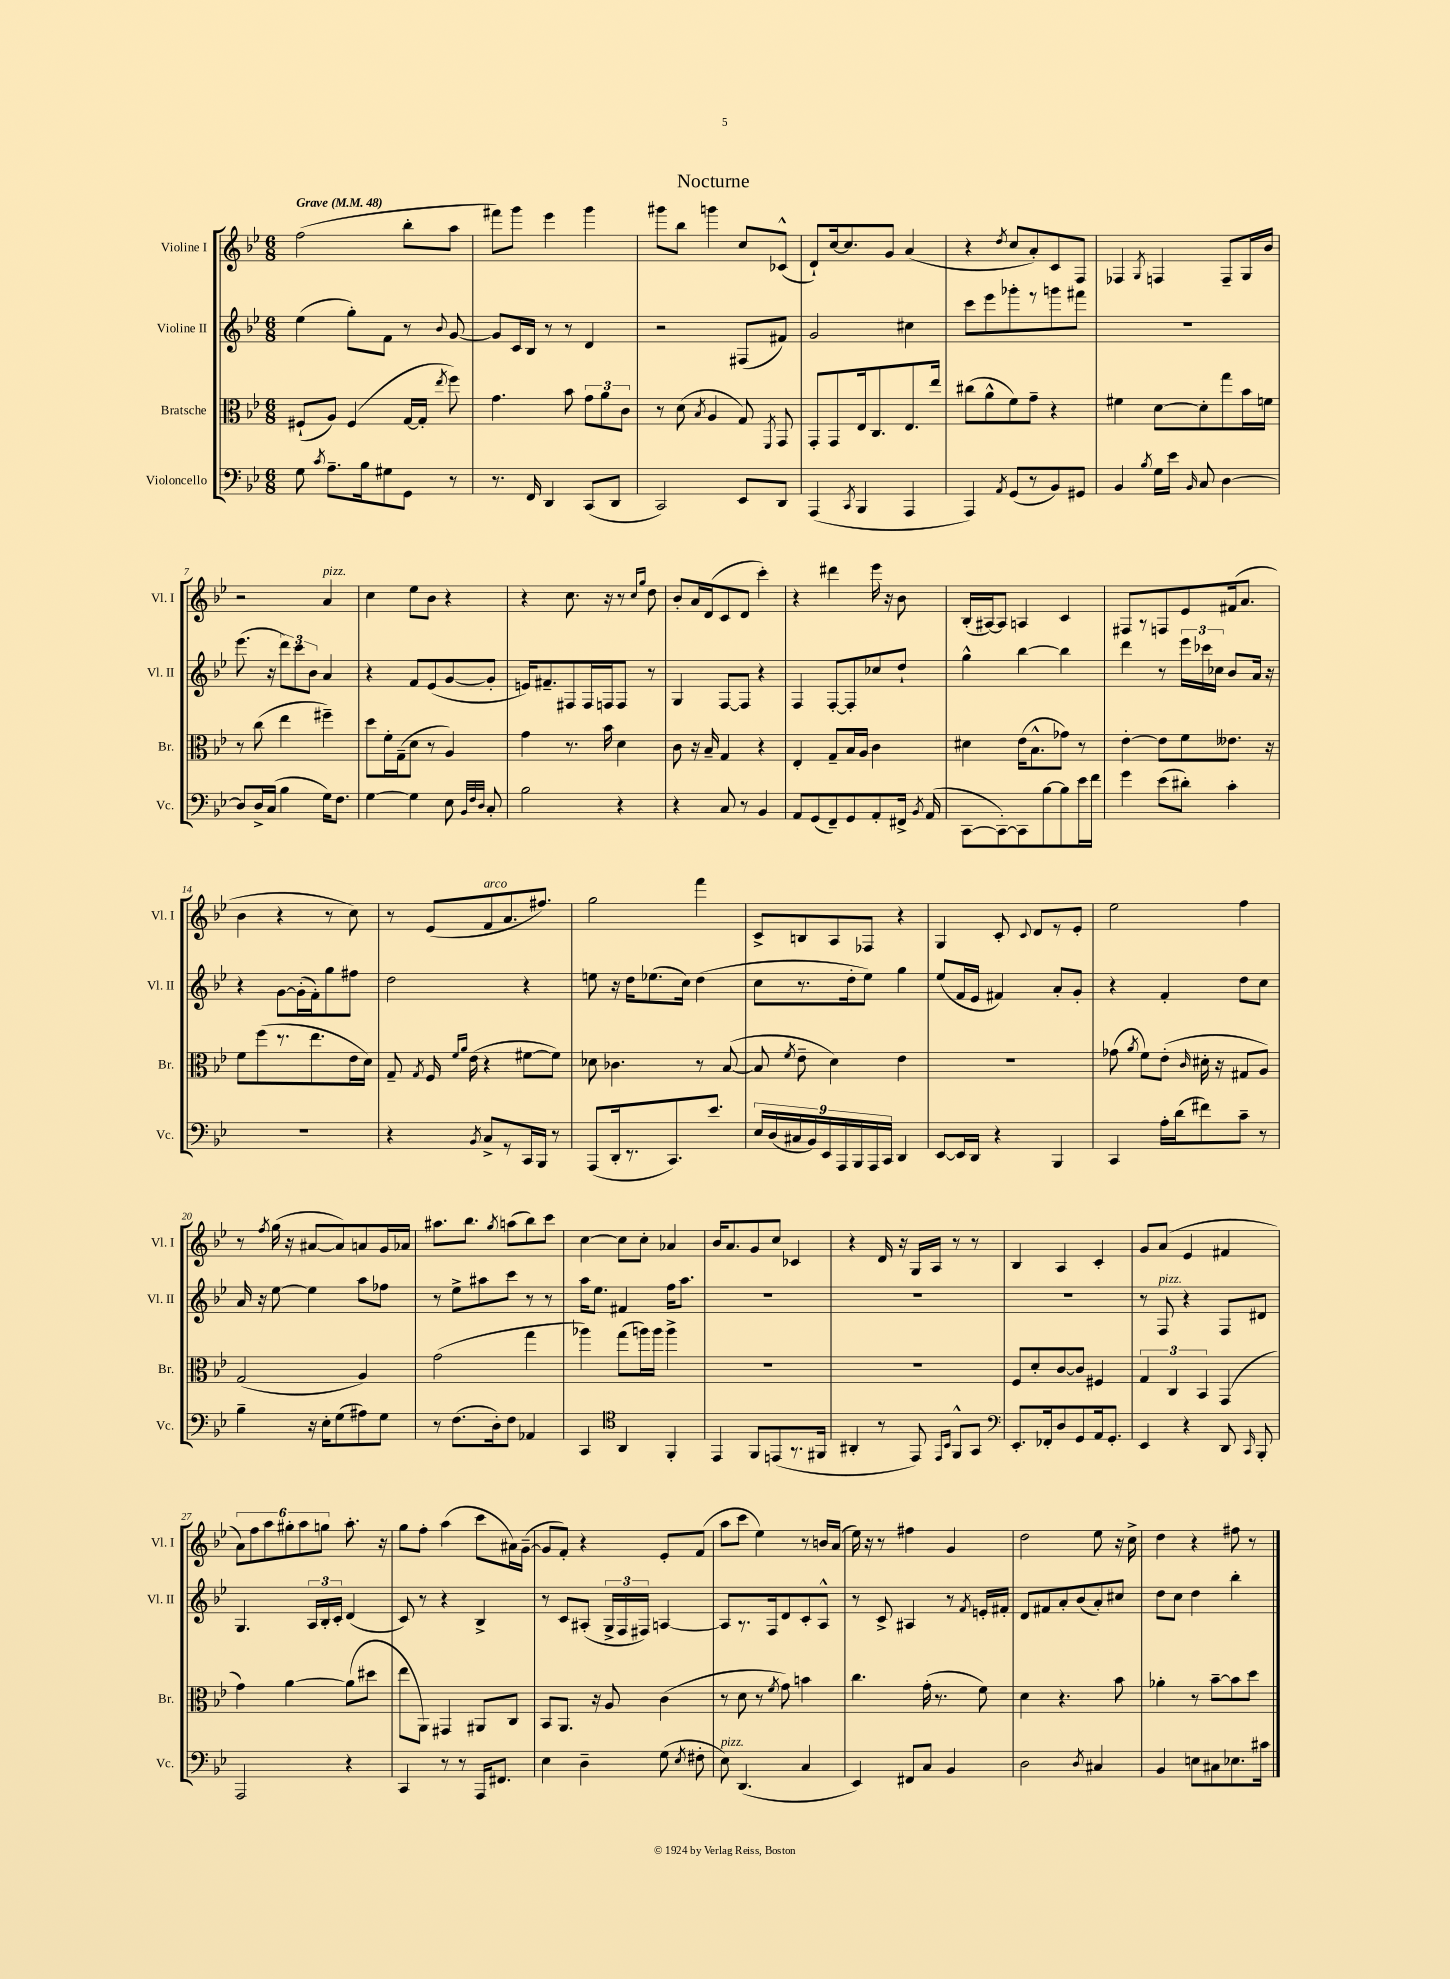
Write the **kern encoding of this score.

**kern	**kern	**kern	**kern
*part4	*part3	*part2	*part1
*staff4	*staff3	*staff2	*staff1
*I"Violoncello	*I"Bratsche	*I"Violine II	*I"Violine I
*I'Vc.	*I'Br.	*I'Vl. II	*I'Vl. I
*clefF4	*clefC3	*clefG2	*clefG2
*k[b-e-]	*k[b-e-]	*k[b-e-]	*k[b-e-]
*M6/8	*M6/8	*M6/8	*M6/8
*MM48	*MM48	*MM48	*MM48
=1	=1	=1	=1
!	!	!	!LO:TX:a:B:t=Grave
8G\	(8F#X`/L	(4ee-\	(2ff\
8qc/	.	.	.
8.A~\L	8A/J)	.	.
.	(4F#/	8gg'\L)	.
16B-\k	.	.	.
8G#X\	.	8f\J	.
8GG\J	[16G/LL	8r	8bb-'\L
.	16G'/JJ]	.	.
.	8qee-/	8qqb-/	.
8r	8ff\)	[8g/	8aa\J
=2	=2	=2	=2
8.r	4.g\	8g/L]	8fff#X\L)
.	.	16c/L	8ggg\J
16FF/	.	16B-/JJ	.
4DD/	.	8r	4eee-\
.	8b-\	8r	.
(8CC/L	12g\L	4d/	4ggg\
.	12a\	.	.
8DD/J	.	.	.
.	12c\J	.	.
=3	=3	=3	=3
2CC/)	8r	2r	8ggg#X\L
.	(8d\	.	8bb-\J
.	8qB-/	.	.
.	4A/	.	4gggn\
8EE-/L	8G/)	(8F#X/L	8cc/L
.	8qFF/	.	.
8DD/J	8GG/	8f#X/J)	(8c-X^^/J
=4	=4	=4	=4
(4AAA/	8GG'/L	2g/	8d`/L)
.	8GG/	.	[16cc/k
.	.	.	8.cc/]
8qCC/	.	.	.
4BBB-/	16E-/k	.	.
.	8.C/	.	.
.	.	.	8g/J
4AAA/	8.E-/	4cc#X\	(4a/
.	16ee-/Jk	.	.
=5	=5	=5	=5
4AAA/)	(8cc#X\L	8ccc\L	4r
.	8a^^\	8eee-\	.
8qAA/	.	.	8qdd/
(8GG/L	8f\)	8ggg-X'\	8cc/L
8r	8g~\J	8r	8a'/)
8BB-/)	4r	8gggn\	8c/
8GG#X/J	.	8fff#X\J	8F/J
=6	=6	=6	=6
4BB-/	4f#X\	2.r	4F-X/
8qB-/	.	.	8qG/
16G\LL	[8d\L	.	4Fn/
16e-\JJ	.	.	.
16qqBB-/	.	.	.
8C/	8d'\]	.	.
[4D\	8gg\	.	8F~/L
.	16b-\L	.	16G/L
.	16fn\JJ	.	16b-/JJ
!!LO:LB:g=z
=7	=7	=7	=7
8D/L]	8r	(8.eee-\	2r
16D^/L	(8cc\	.	.
(16C/JJ	.	16r	.
4B-\	4ee-\	12ddd\L)	.
.	.	12ccc\	.
.	.	12b-\J	.
!	!	!	!LO:TX:a:i:t=pizz.
16G\KL)	4ff#X~\)	4a/	4a/
8.F\J	.	.	.
=8	=8	=8	=8
[4G\	8dd\L	4r	4cc\
.	16f'\L	.	.
.	(16G~\J	.	.
4G\]	8d\J	8f/L	8ee-\L
.	8r	(8e-/	8b-\J
8E-\	4A/)	[8g/	4r
32qqBB-/LLL	.	.	.
32qqF/	.	.	.
32qqD/JJJ	.	.	.
8C'/	.	8g'/J]	.
=9	=9	=9	=9
2B-\	4g\	16en/KL)	4r
.	.	8.f#X~/	.
.	8.r	8F#X/	8.cc\
.	.	16F#/L	.
.	16b-\	16Fn/J	16r
4r	4d\	8F/J	8r
.	.	.	16qqcc/LL
.	.	.	16qqgg/JJ
.	.	8r	8dd\
=10	=10	=10	=10
4r	8c\	4G/	8b-'/L
.	16r	.	16a/L
.	16B-~/	.	(16d/J
8C/	4G/	[8F/L	8c/
8r	.	8F/J]	8d/J
4BB-/	4r	4r	4ccc'\)
=11	=11	=11	=11
8AA/L	4E-'/	4F/	4r
(8GG/	.	.	.
8FF~/)	8G~/L	[8F'/L	4ddd#X\
8GG/	16B-/L	8F'/]	.
.	16A/JJ	.	.
8AA'/	4c\	8cc-X/	16eee-\
.	.	.	16r
16FF#X^/Jk	.	8dd`/J	8b-\
8qBB-/	.	.	.
(16AA/	.	.	.
=12	=12	=12	=12
[8CC\L	4d#X\	4gg^^\	(16B-'/LL
.	.	.	[16A#X/J)
8CC'\_)	.	.	8A#/J]
8CC\]	(16e-\KL	[4bb-\	4An/
.	8.B-^^\	.	.
[8B-\	.	.	.
8B-\]	8g-X\J)	4bb-\]	4c/
16e-\L	8r	.	.
16f\JJ	.	.	.
=13	=13	=13	=13
4g\	[4e-'\	4ddd\	8F#X/L
.	.	.	8r
(8e-\L	8e-\L]	8r	8Fn/
8d#X'\J)	8f\	24eee-\LL	8e-/
.	.	24ccc-X\	.
.	.	24cc-X\JJ	.
4c'\	8.e--X\J	8b-/L	(16f#X/k
.	.	.	8.a/J
.	.	16a/Jk	.
.	16r	16r	.
!!LO:LB:g=z
=14	=14	=14	=14
2.r	8f\L	4r	4b-\
.	(8ff\	.	.
.	8.r	[8g\L	4r
.	.	(16g'\L]	.
.	8.ee-\	16f'\J)	.
.	.	8gg\	8r
.	16e-\L	8ff#X\J	8cc\)
.	16d\JJ)	.	.
=15	=15	=15	=15
4r	8G~/	2dd\	8r
.	8qG/	.	.
.	16F/	.	(8e-/L
.	16qqf/LL	.	.
.	16qqa/JJ	.	.
.	(16e-\	.	.
8qBB-/	.	.	.
!	!	!	!LO:TX:a:i:t=arco
8C^/L	4r	.	8f/
8r	.	.	8.a/
16CC/L	[8f#X\L	4r	.
16BBB-/JJ	.	.	8.ff#X/J)
8r	8f#\J])	.	.
=16	=16	=16	=16
(8AAA/L	8d-X\	8een\	2gg\
16DD'/k	4.c-X\	16r	.
8.r	.	16dd\KL	.
.	.	(8.ee-X\	.
8.CC/)	.	.	.
.	.	16cc\Jk)	.
.	8r	(4dd\	4fff\
8.e-/J	.	.	.
.	([8B-/	.	.
=17	=17	=17	=17
18E-/LL	8B-/]	8cc\L	8c^/L
(18D/	.	.	.
18C#X/	.	.	.
.	8qf/	.	.
.	8e-~\	8.r	8Bn/
18BB-/)	.	.	.
18EE-/	.	.	.
.	4d\)	.	8A/
18AAA/	.	.	.
.	.	16dd'\k	.
18BBB-/	.	.	.
.	.	8ee-\J)	8F-X/J
18AAA/	.	.	.
18CC/JJ	.	.	.
4DD/	4e-\	4gg\	4r
=18	=18	=18	=18
[8EE-/L	2.r	(8ee-/L	4G/
16EE-/L]	.	16f/L	.
16DD/JJ	.	16e-/JJ	.
4r	.	4f#X/)	8c'/
.	.	.	8qqc/
.	.	.	8d/L
4BBB-/	.	8a'/L	8r
.	.	8g'/J	8e-'/J
=19	=19	=19	=19
4CC/	(8g-X\	4r	2ee-\
.	8qa/	.	.
.	8f\L)	.	.
16A'\LL	(8e-'\J	4f'/	.
(16d\J	.	.	.
.	16qqc/	.	.
8f#X\)	16d#X'\	.	.
.	16r	.	.
8c~\J	8G#X/L	8dd\L	4ff\
8r	8A/J)	8cc\J	.
!!LO:LB:g=z
=20	=20	=20	=20
4B-~\	(2G/	16a/	8r
.	.	16r	.
.	.	.	8qff/
.	.	[8ee-\	(16gg\
.	.	.	16r
16r	.	4ee-\]	[8a#X/L
16E-'\KL	.	.	.
(8G\	.	.	8a#/])
8A#X\)	4A/)	8aa\L	8an/
8G\J	.	8ff-X\J	16g/L
.	.	.	16a-X/JJ
=21	=21	=21	=21
8r	(2g\	8r	8.aa#X\L
(8.F\L	.	8ee-^\L	.
.	.	.	8.bb-\J
.	.	8aa#X\	.
16D'\k)	.	.	.
.	.	.	8qgg/
8F\J	.	8ccc\J	(8aan\L
4AA-X/	4gg\	8r	8bb-\)
.	.	8r	8ccc\J
=22	=22	=22	=22
4CC/	4aa-X\)	16aa\KL	[4cc\
.	.	8.ee-\J	.
*clefC4	*	*	*
4AA/	(8gg\L	4f#X/	8cc\L]
.	16aan\L)	.	8cc'\J
.	16aa\JJ	.	.
4FF'/	4aa^\	16ff\KL	4a-X/
.	.	8.aa\J	.
=23	=23	=23	=23
4EE-/	2.r	2.r	16b-/KL
.	.	.	8.a/
8FF/L	.	.	8g/
(8EEn/	.	.	8cc/J
8.r	.	.	4c-X/
16FF#X/Jk	.	.	.
=24	=24	=24	=24
4AA#X'/	2.r	2.r	4r
8r	.	.	16d/
.	.	.	16r
8EE-/)	.	.	16G/LL
.	.	.	16A/JJ
16qqEE-/LL	.	.	.
16qqBB-/JJ	.	.	.
8FF^^/L	.	.	8r
8GG/J	.	.	8r
=25	=25	=25	=25
*clefF4	*	*	*
8.EE-'/L	8F/L	2.r	4B-/
.	8d'/	.	.
16FF-X'/k	.	.	.
8D/	[8c/	.	4A/
8GG/	8c/J]	.	.
16AA/k	4F#X/	.	4c'/
8.GG'/J	.	.	.
=26	=26	=26	=26
4EE-/	6G/	8r	8g/L
!	!	!LO:TX:a:i:t=pizz.	!
.	.	8F/	(8a/J
.	6C/	.	.
4r	.	4r	4e-/
.	6BB-/	.	.
8DD/	(4GG/	8F/L	4f#X/
16qqCC/	.	.	.
8BBB-'/	.	8d#X/J	.
!!LO:LB:g=z
=27	=27	=27	=27
2AAA/	4g\)	4.G/	12a\L)
.	.	.	12ff\
.	.	.	12aa\
.	[4a\	.	12gg#X'\
.	.	.	12aa\
.	.	24A/LL	.
.	.	24B-'/	12ggn\J
.	.	24c'/JJ	.
4r	(8a\L]	(4d/	8.aa'\
.	8dd#X\J	.	.
.	.	.	16r
=28	=28	=28	=28
4CC/	8ee-\L	8c/)	8gg\L
.	8AA\J)	8r	8ff'\J
8r	4GG#X/	4r	(4aa\
8r	.	.	.
16AAA/KL	8AA#X/L	4B-^/	8ccc\L
8.FF#X/J	.	.	.
.	8C/J	.	16a#X\L)
.	.	.	([16g~\JJ
=29	=29	=29	=29
4E-\	8BB-/L	8r	8g/L]
.	8.AA/J	8c/L	8f'/J)
4D~\	.	(8A#X'/J	4r
.	16r	.	.
.	8A/	24G^/LL	.
.	.	24F/	.
.	.	24F#X/JJ)	.
(8G\	(4c\	[4An/	8e-'/L
8qE-/	.	.	.
8F#X'\	.	.	(8f/J
=30	=30	=30	=30
!LO:TX:a:i:t=pizz.	!	!	!
8E-\)	8r	8A/L]	8aa\L
(4.DD/	8d\	8.r	8ccc\J
.	8r	.	4ee-\)
.	.	16F/k	.
.	8qf/	.	.
.	8g\)	8d/	.
4C/	4bn\	8c'/	8r
.	.	8A^^/J	16bn/LL
.	.	.	(16a/JJ
=31	=31	=31	=31
4EE-/)	4.cc\	8r	16ee-\)
.	.	.	16r
.	.	8c^/	8r
8FF#X/L	.	4A#X/	4ff#X\
8C/J	(16g'\	.	.
.	8.r	.	.
4BB-/	.	8r	4g/
.	.	8qf/	.
.	8f\)	16en'/LL	.
.	.	16f#X'/JJ	.
=32	=32	=32	=32
2D\	4d\	8d/L	2dd\
.	.	8f#X/	.
.	4.r	8a'/	.
.	.	(8b-/	.
8qD/	.	.	.
4C#X/	.	8a'/)	8ee-\
.	8b-\	8cc#X/J	16r
.	.	.	16cc^\
=33	=33	=33	=33
4BB-/	4a-X'\	8dd\L	4dd\
.	.	8cc\J	.
8En\L	8r	4dd\	4r
8C#X\	[8b-~\L	.	.
8.E-X\	8b-\]	4bb-'\	8ff#X\
.	8dd\J	.	8r
16c#X\Jk	.	.	.
==	==	==	==
*-	*-	*-	*-
